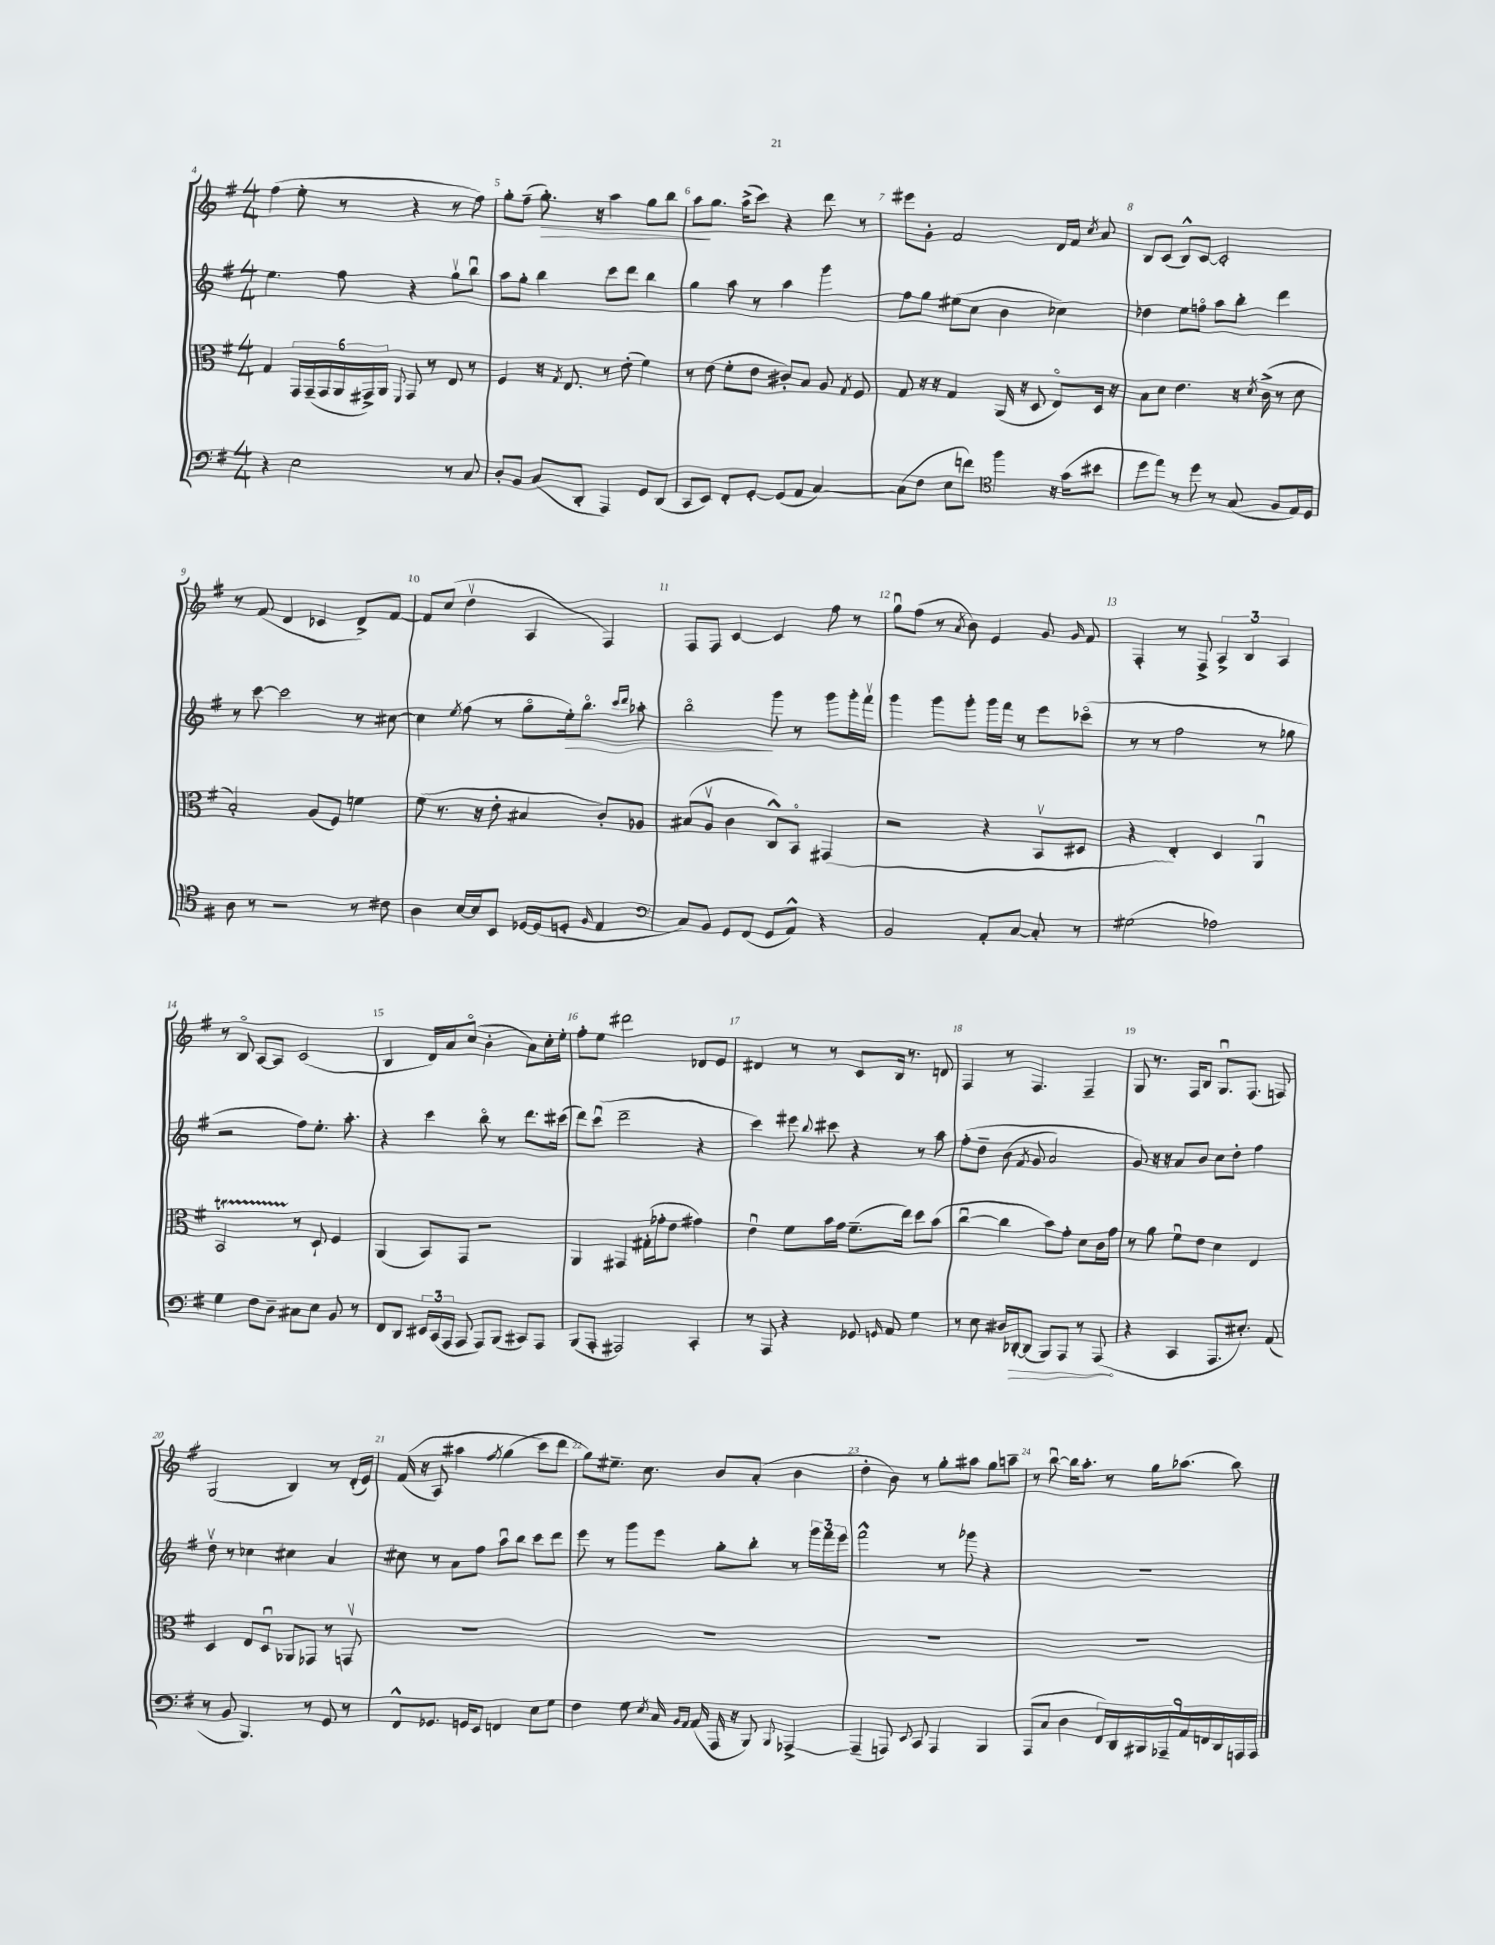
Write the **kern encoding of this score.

**kern	**kern	**kern	**kern
*staff4	*staff3	*staff2	*staff1
*clefF4	*clefC3	*clefG2	*clefG2
*k[f#]	*k[f#]	*k[f#]	*k[f#]
*M4/4	*M4/4	*M4/4	*M4/4
4r	4G	4.ee	(4ff#
2E	24GG	.	8ee'
.	(24GG~	.	.
.	24GG	.	.
.	24AA	8ff#	8r
.	24GG#^)	.	.
.	24AA	.	.
.	8qqFF#	.	.
.	8GG#	4r	4r
.	8r	.	.
8r	8E	8ggv	8r
8C	8r	8bbu	8ff#)
=	=	=	=
8D'	4F#	8aa	8gg'
8BB	.	8gg'	(8ff#~
(8C	16r	4bb	8.gg')
.	8qG	.	.
.	8.E	.	.
8DD'	.	.	.
.	.	.	16r
4AAA)	8r	8ccc	4aa
.	(8e'	8ddd	.
8GG	4f#)	4bb	8gg
(8DD	.	.	8bb
=	=	=	=
8CC	8r	4gg	8aa
8EE)	(8e	.	8.gg
8FF#'	8f#'	8aa	.
.	.	.	(16aa^
[8GG'	8e	8r	8ccc)
(8GG]	8c#')	4aa	4r
8AA	8B	.	.
[4C)	8A	4ggg	8ddd
.	8qG	.	.
.	8F#	.	8r
=	=	=	=
(8C]	8G	8ff#	8eee#
8F#	16r	8gg	8g'
.	16r	.	.
8E	4G	(8ee#	2f#
8f)	.	8cc	.
*clefC4	*	*	*
4ff#	(16AA	4b	.
.	16r	.	.
.	8D	.	.
16r	8Eo)	4cc-)	16d
(16g	.	.	16f#
.	.	.	8qcc
8b#	16D	.	8a
.	16r	.	.
=	=	=	=
8dd	8B	4dd-	8B
8ee)	8d	.	(8c
8r	4.e	8ee	8B^^)
8dd	.	8ffo	[8c
8r	.	8aa	2c']
(8G	16r	8bb'	.
.	8qd	.	.
.	(16c^	.	.
8F#	8r	4ddd	.
16E)	8d	.	.
16D	.	.	.
=	=	=	=
8A	2B')	8r	8r
8r	.	[8ccc	(8f#
2r	.	2ccc]	4d
.	(8A	.	4c-
.	8F#)	.	.
8r	4f	8r	8d^)
8c#	.	[8cc#	[8f#
=	=	=	=
4A	(8f#	4cc#]	8f#]
.	8.r	.	(8cc
.	.	8qee	.
[16B	.	(8ff#	4ddv
16B]	16r	.	.
8BB	8e'	8r	.
[16D-	4B#	8ggo	4A
(16D-]	.	.	.
8D'	.	16ee')	.
.	.	8.bbo	.
16qqF#	.	.	.
4E	8c')	.	4F#)
.	.	16qqccc	.
.	.	16qqddd	.
.	8A-	8aa-'	.
=	=	=	=
*clefF4	*	*	*
8C)	(8B#	2bbo	8F#
8BB	8Av	.	8F#
8GG	4c	.	[4c
(8FF#	.	.	.
8GG	8C^^)	8ggg	4c]
8AA^^)	8BBo	8r	.
4r	(4GG#	8ggg	8ff#
.	.	16ggg'	8r
.	.	16fff#v	.
=	=	=	=
2BB	2r	4ggg	8ggu
.	.	.	(8ff#
.	.	8ggg	8r
.	.	.	8qa
.	.	8ggg'	8b)
8AA'	4r	16ggg	4e
.	.	16fff#	.
[8C	.	8r	.
8C']	8BBv	8eee	8g
.	.	.	16qqg
8r	8D#	(8ccc-o	8f#
=	=	=	=
(2G#	4r	8r	4F#'
.	.	8r	.
.	4E')	2ff#	8r
.	.	.	8F#^
2A-)	4D	.	6A^
.	.	.	6B
.	4AAu	8r	.
.	.	.	6A
.	.	8gg-	.
=	=	=	=
4G	2BB	2r	8r
.	.	.	8Bo
8F#	.	.	[8A
8D~	.	.	8A]
8C#	8r	8ff#)	(2c
8E	8D`	8.ee'	.
8BB	4F#	.	.
.	.	8.aa'	.
8r	.	.	.
=	=	=	=
8FF#	(4AA	4r	4B
8DD	.	.	.
24EE#	8BB)	4ccc	16d)
(24CC	.	.	.
.	.	.	16a
24AAA	.	.	.
8AAA	8GG	.	(8cco
8AAA)	2r	8bbo	4b'
(8BBB	.	8r	.
8CC#)	.	8.ddd	8a)
8AAA	.	.	16cc'
.	.	(16ccc#	16ee'
=	=	=	=
(8BBB	4AA	8ddd)	8ff#'
8AAA'	.	(8cccu	8ee
2AAA#)	4GG#	2ddd~	2ddd#
.	(16G#'	.	.
.	16g-'	.	.
.	8e	.	.
4CC'	4g#)	4r	8d-
.	.	.	8e
=	=	=	=
8r	4eu	4ccc)	4d#
8AAA	.	.	.
4r	8f#	8eee#	8r
.	.	8qqbb	.
.	16b	8ccc#	8r
.	16g	.	.
8GG-	(8.f#~	4r	8c
16qqGG	.	.	.
8AA	.	.	16B
.	16ee)	.	8.r
4G	8dd	8r	.
.	(8b	8aa	8d
=	=	=	=
8r	[4ccu	&(8ff#'	4F#
8E	.	8dd~	.
16D#	4cc]	(8b	8r
[16DD-'	.	.	.
.	.	8qf#	.
(8DD-]	.	8g	4.F#
8BBB)	8b)	2a)	.
8AAA	8g'	.	.
8r	8d	.	4F#~
(8AAA	16c	.	.
.	16g	.	.
=	=	=	=
4r	8r	8g&)	8G
.	8a	16r	8.r
.	.	16r	.
4CC	8f#u	8a	.
.	.	.	16F#
.	8e	8b	8B
8.AAA	4d	8cc	8.Gu
.	.	8dd'	.
8.E#')	.	.	(8.F#
.	4E	4ff#	.
(8AA	.	.	8F)
=	=	=	=
8r	4D	8ddv	(2G
8BB	.	8r	.
4.BBB)	8E	4cc-	.
.	8Du	.	.
.	8AA-	4cc#	4B)
8r	8GG-	.	.
8GG	8r	4a	8r
8r	8GGv	.	(16d'
.	.	.	16e)
=	=	=	=
8FF#^^	1r	8cc#	&((16f#
.	.	.	16r
8.GG-	.	8r	8A)
.	.	8a	4aa#
16GG	.	.	.
8EE	.	8ff#	.
.	.	.	8qff#
4FF	.	8aau	(4gg
.	.	8bb	.
8E	.	8ccc	8ccc&)
8G	.	8ddd	8ddd
=	=	=	=
4F#	1r	8eee	8gg)
.	.	8r	8.ee#~
8G	.	8ggg	.
.	.	.	8.cc
8qE	.	.	.
16C	.	8eee	.
16qqBB	.	.	.
16qqAA	.	.	.
(16AA	.	.	.
16AAA	.	8gg'	8b
16r	.	.	.
8BBB)	.	8bb'	(8a'
8qqBBB	.	.	.
[4AAA-^	.	8r	4b
.	.	24ggg	.
.	.	24fff#	.
.	.	24eee	.
=	=	=	=
(4AAA-~]	1r	2fff#^^	4dd'
8AAA)	.	.	8b)
8qqEE	.	.	.
8CC	.	.	8r
4AAA	.	8r	8gg'
.	.	8ggg-	8aa#
4BBB	.	4r	8gg
.	.	.	8aa~
=	=	=	=
(8AAA	1r	1r	8r
8C	.	.	[8bbu
4D	.	.	16bb]
.	.	.	8.aa'
18FF#)	.	.	8r
18DD	.	.	.
18BBB#	.	.	.
.	.	.	16gg
18AAA-~	.	.	.
.	.	.	(8.aa-
18AA	.	.	.
18FF	.	.	.
18DD	.	.	.
.	.	.	8bb)
18AAA	.	.	.
18AAA	.	.	.
==	==	==	==
*-	*-	*-	*-
